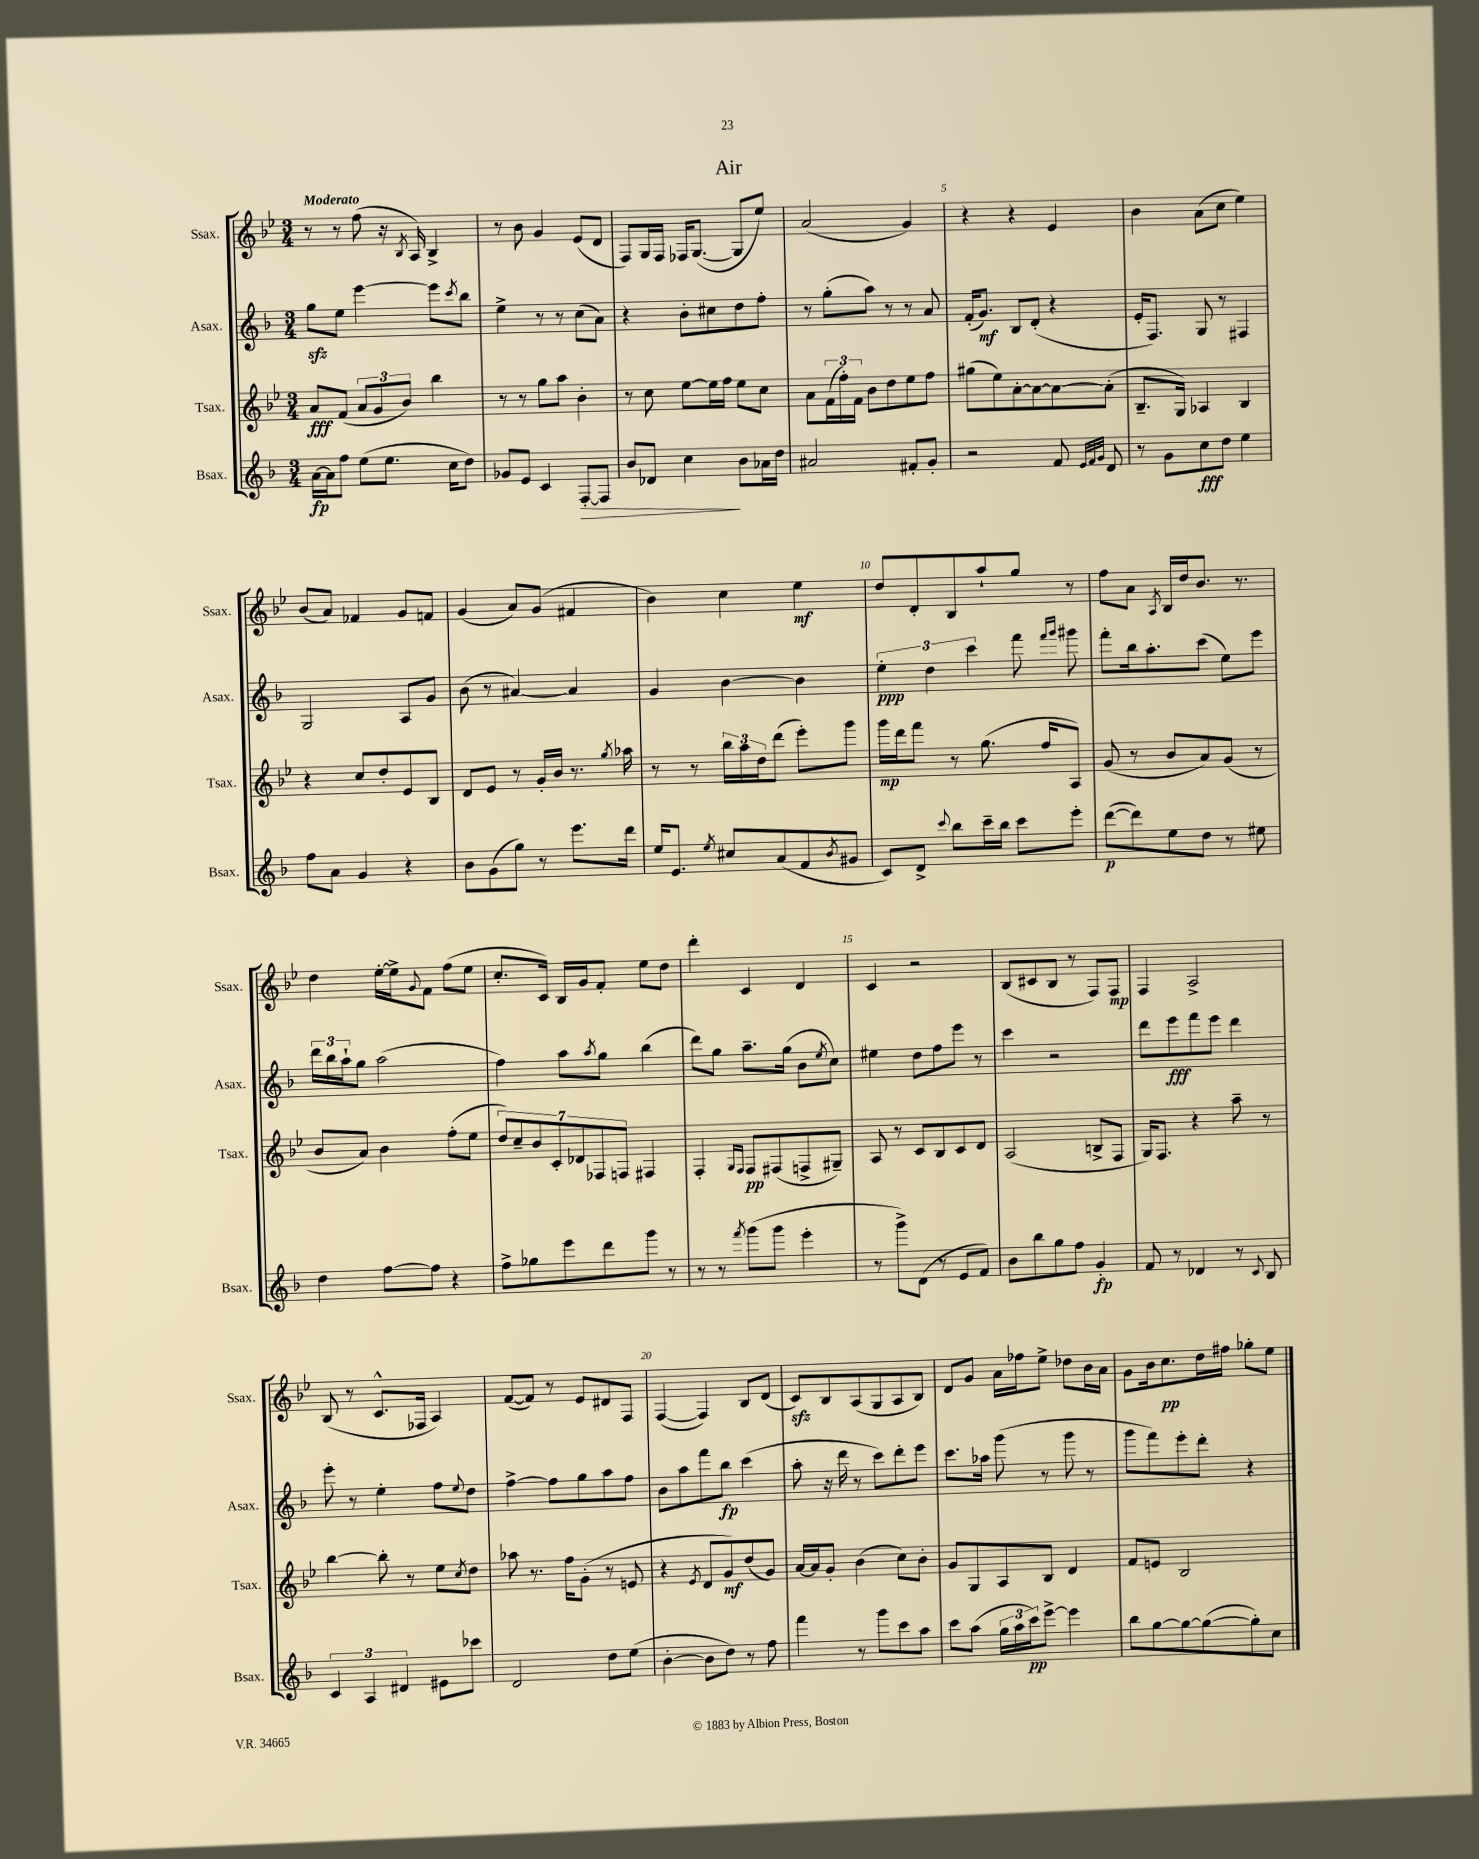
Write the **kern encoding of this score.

**kern	**kern	**kern	**kern
*staff4	*staff3	*staff2	*staff1
*clefG2	*clefG2	*clefG2	*clefG2
*k[b-]	*k[b-e-]	*k[b-]	*k[b-e-]
*M3/4	*M3/4	*M3/4	*M3/4
[16a	8a	8gg	8r
16a]	.	.	.
8ff	(8f	8ee	8r
(8ee	12a	[4eee	(8ff
.	12g	.	.
8.ee	.	.	16r
.	12b-)	.	.
.	.	.	8qB-
.	.	.	16A)
.	4bb-	8eee]	4B-^
16cc	.	.	.
.	.	8qccc	.
8dd)	.	8bb-	.
=	=	=	=
8g-	8r	4ee^	8r
8e	8r	.	8b-
4c	8gg	8r	4g
.	8aa	8r	.
[8F'	4b-'	(8cc	(8e-
8F]	.	8a)	8d
=	=	=	=
8b-	8r	4r	8F)
8d-	8cc	.	16G
.	.	.	16F
4cc	[8ee-	8b-'	16F-
.	.	.	([8.G
.	16ee-]	8cc#	.
.	16ff	.	.
8b-	8ee-	8dd	8G]
16a-	8cc	8ff'	8ee-)
16dd	.	.	.
=	=	=	=
2a#	8a	8r	(2a
.	(24f	(8gg'	.
.	24ff')	.	.
.	24f	.	.
.	8b-	8aa)	.
.	8dd	8r	.
8f#'	8ee-	8r	4g)
8g'	8ff	8a	.
=	=	=	=
2r	(8gg#	(16f'	4r
.	.	8.g)	.
.	8ee-)	.	.
.	[8a'	8B-	4r
.	8a_	(8d'	.
8f	8a_	4r	4e-
32qqe	.	.	.
32qqf	.	.	.
32qqg	.	.	.
8d	(8a']	.	.
=	=	=	=
8r	8.B-~	16e'	4b-
.	.	8.F)	.
8g	.	.	.
.	16G)	.	.
8cc	4A-	8G	(8a
8dd	.	8r	8cc
4ee	4B-	4F#	4ee-)
=	=	=	=
8ff	4r	2G	(8b-
8a	.	.	8a)
4g	8cc	.	4f-
.	8dd'	.	.
4r	8e-	8A	8g
.	8B-	8g	8f
=	=	=	=
8b-	8d	(8b-	(4g
(8g	8e-	8r	.
8gg)	8r	[4a#)	8a)
8r	16g'	.	(8g
.	16b-	.	.
8.eee	8.r	4a#]	4f#
.	8qgg	.	.
16ddd	16aa-	.	.
=	=	=	=
16ee	8r	4g	4b-)
8.e	.	.	.
.	8r	.	.
8qee	.	.	.
8cc#	24bb-	[4b-	4cc
.	24aa	.	.
.	24dd	.	.
(8a	(8ddd	.	.
8f	8eee-')	4b-]	4ee-
8qb-	.	.	.
8g#	8ggg	.	.
=	=	=	=
8c)	16ggg	6ee'	8dd
.	16ddd	.	.
8d^	8fff	.	8d'
.	.	6dd	.
8qqccc	.	.	.
8bb-	8r	.	8B-
.	.	6ccc	.
16ccc~	(8.gg	.	8aa`
16bb-	.	.	.
8ccc	.	8fff	8gg
.	16ff	.	.
.	.	16qqfff	.
.	.	16qqggg	.
8eee'	8A)	8ggg#	8r
=	=	=	=
([8ddd	(8g	8fff'	8ff
8ddd])	8r	16bb-	8a
.	.	8.aa'	.
.	.	.	8qA
8ee	8b-	.	16B-
.	.	.	16dd
8dd	8a)	(8ccc	8.b-
8r	(8g	8ee)	.
.	.	.	8.r
8ee#	8r	8eee	.
=	=	=	=
4dd	8b-	24ddd	4dd
.	.	24bb-	.
.	.	24aa`	.
.	8a)	8gg	.
[8ff	4b-	(2aa	[16ee-'
.	.	.	16ee-^]
.	.	.	8qqg
8ff]	.	.	8f
4r	(8ff'	.	(8ff
.	8ee-	.	8ee-
=	=	=	=
8ff^	14dd)	4ff)	8.cc'
.	14cc~	.	.
8gg-	.	.	.
.	14b-	.	.
.	.	.	16c)
.	14c'	.	.
8eee	.	8aa	16B-
.	14d-	.	.
.	.	.	16g
.	14F-	.	.
.	.	8qaa	.
8ddd	.	8gg	8f'
.	14F	.	.
8ggg	4F#	(4bb-	8ee-
8r	.	.	8dd
=	=	=	=
8r	4F'	8ddd)	4ddd'
8r	.	8gg	.
.	16qqG	.	.
8qfff	16qqF	.	.
(8ggg	8F	8.aa~	4c
8ggg	(8F#	.	.
.	.	(16gg	.
4eee'	8F^	8b-	4d
.	.	8qee	.
.	8G#~)	8cc)	.
=	=	=	=
8r	8A	4ee#	4c
8ggg^)	8r	.	.
(8d	8c	8dd	2r
8r	8B-	8ff	.
8e	8c	8eee	.
8f)	8d	8r	.
=	=	=	=
8b-	(2A	4ccc	(8B-
8bb-	.	.	8c#
8gg	.	2r	8B-
8ff	.	.	8r
4g'	8B^	.	8F)
.	8F	.	8F
=	=	=	=
8f	16G)	8ddd	4F
.	8.F	.	.
8r	.	8eee	.
4d-	4r	8fff	2A^
.	.	8eee	.
8r	8aa~	4ddd	.
8qqc	.	.	.
8B-	8r	.	.
=	=	=	=
6c	[4bb-	8eee'	(8B-
.	.	8r	8r
6A	.	.	.
.	8bb-']	4ee'	8.c^^
6d#	.	.	.
.	8r	.	.
.	.	.	16F-
8e#	8ee-	8ff	4A)
.	8qcc	8qqee	.
8ccc-	8dd	8dd	.
=	=	=	=
2d	8aa-	[4ff^	([8f
.	8.r	.	8f])
.	.	8ff]	8r
.	16ff	.	.
.	(8g'	8gg	8e-
8dd	8r	8aa	8d#
(8ee	8e	8ff	8F
=	=	=	=
[4b-'	4r	8b-	([4F
.	.	8aa	.
.	8qe-	.	.
8b-]	8d	8fff	4F])
8dd)	8g)	8bb-	.
8r	(8dd	(4ccc	8B-
8ff	8g)	.	(8d
=	=	=	=
4fff	[16a	8aa'	8c)
.	16a]	.	.
.	8g'	16r	8B-
.	.	16ddd	.
8r	(4b-	8r	(8A
8ggg	.	8ccc)	8G
8ccc	8cc)	8ddd'	8A
8aa	8b-'	8eee	8B-)
=	=	=	=
8ccc	8g	8.ccc	8d
(8aa	8G	.	8g
.	.	16aa-	.
24gg	8A	(8ggg	16a
24aa	.	.	.
.	.	.	16ff-
24ccc)	.	.	.
[8eee^	8B-	8r	8ee-^
4eee]	4d	8ggg	8dd-
.	.	8r	16b-
.	.	.	16a
=	=	=	=
8bb-	8f	8ggg	8g
[8gg	8e	8fff)	16b-
.	.	.	8.cc
8gg_	2B-	8eee'	.
(8gg_	.	8ddd'	16dd
.	.	.	16ff#
8gg'])	.	4r	8gg-'
8cc	.	.	8ee-
==	==	==	==
*-	*-	*-	*-
